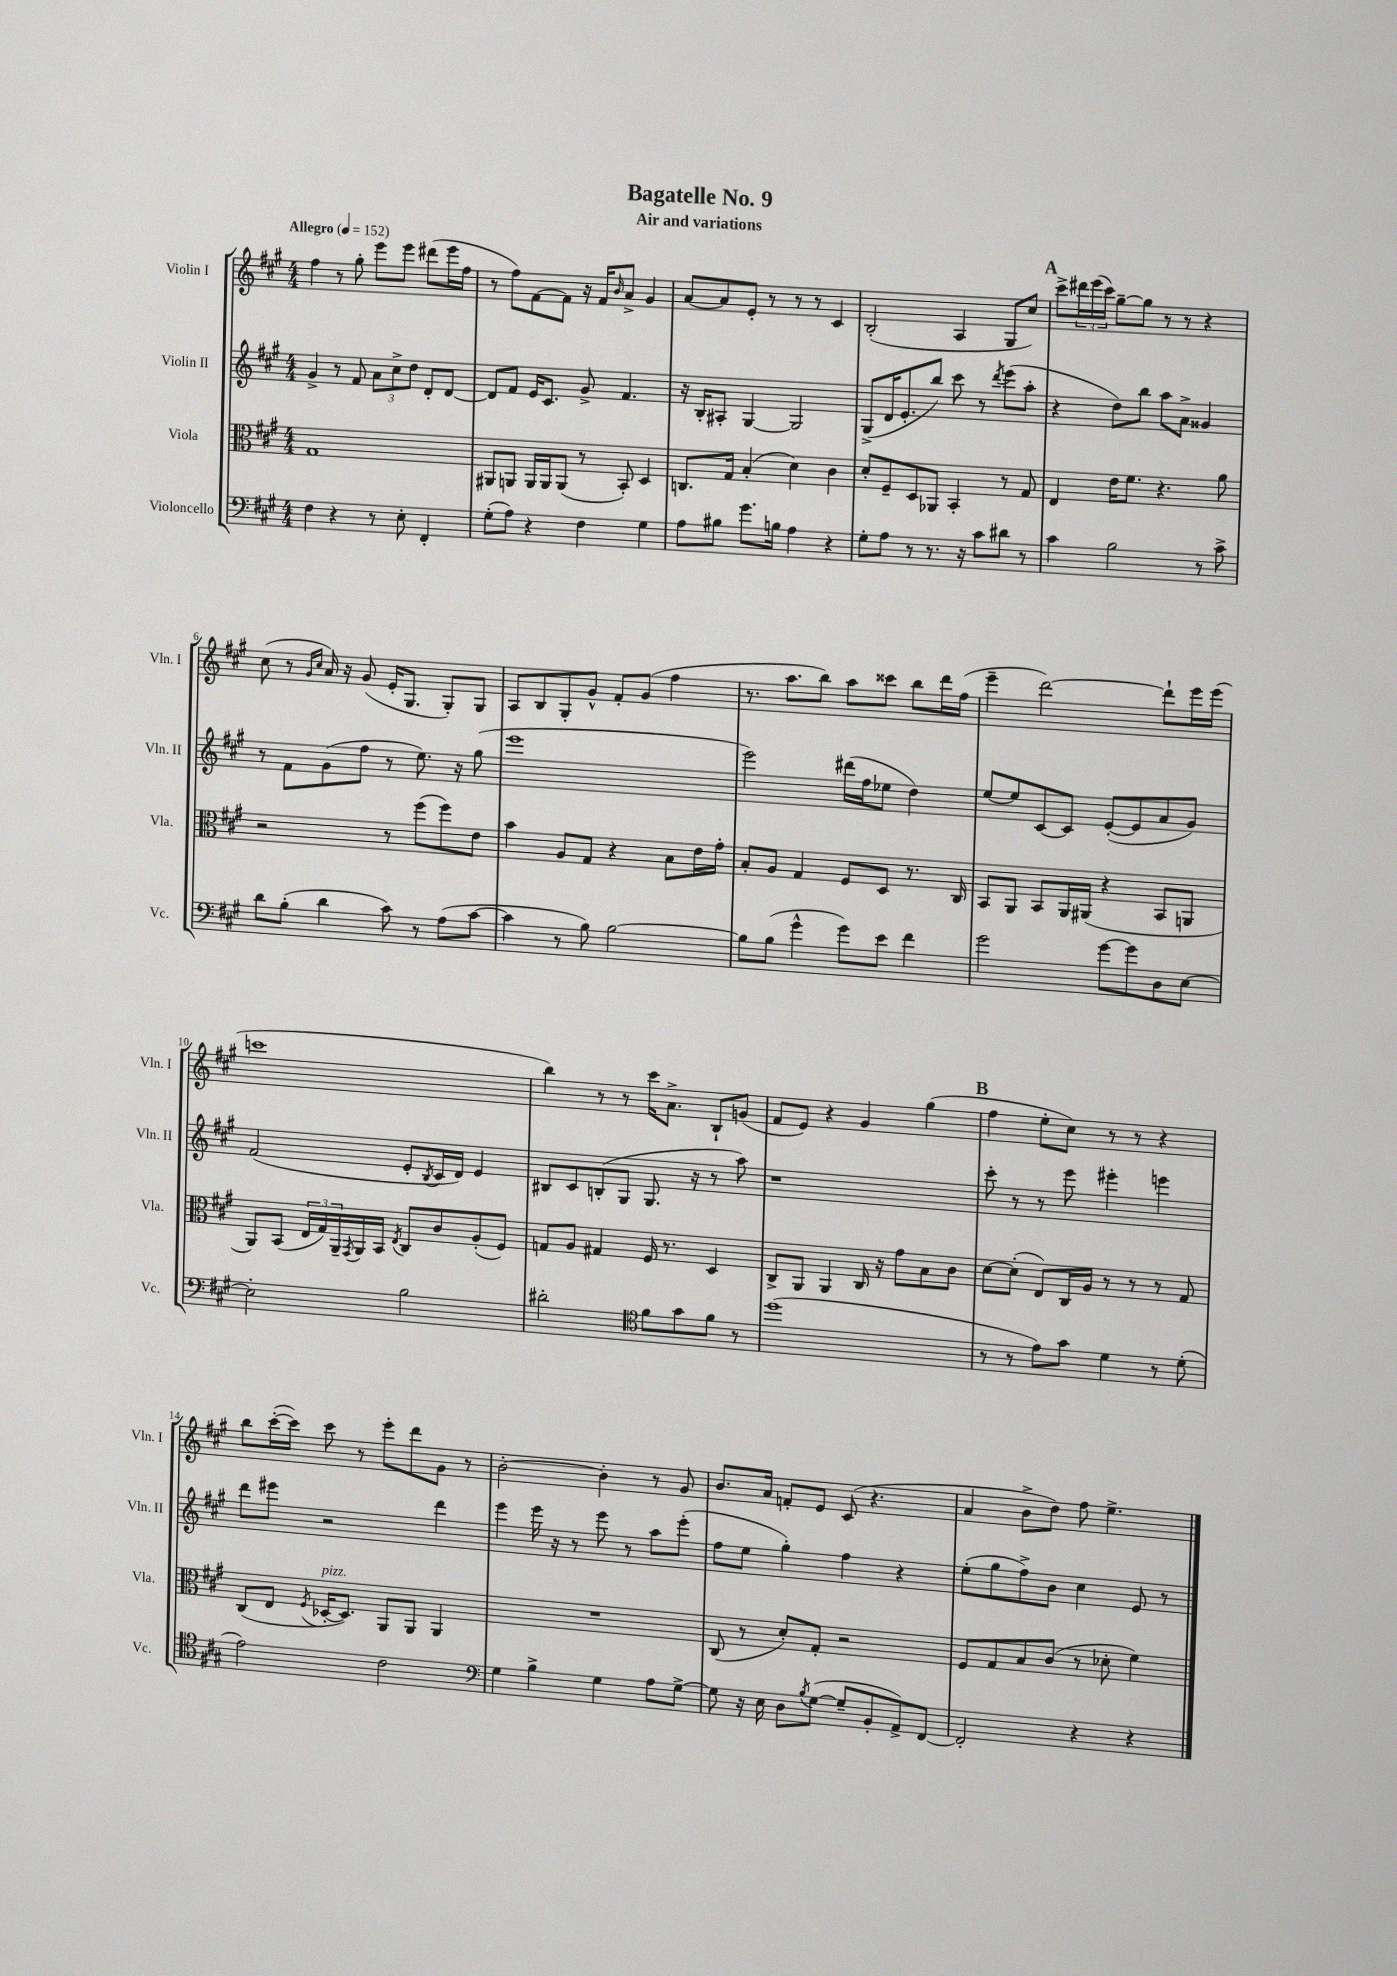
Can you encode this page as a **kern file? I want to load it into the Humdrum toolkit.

**kern	**kern	**kern	**kern
*staff4	*staff3	*staff2	*staff1
*clefF4	*clefC3	*clefG2	*clefG2
*k[f#c#g#]	*k[f#c#g#]	*k[f#c#g#]	*k[f#c#g#]
*M4/4	*M4/4	*M4/4	*M4/4
*MM152	*MM152	*MM152	*MM152
4F#	1G#	4g#^	4ff#
4r	.	8r	8r
.	.	8f#	8gg#'
8r	.	12a	8eee
.	.	12cc#^	.
8E'	.	.	8eee
.	.	12dd	.
4FF#'	.	8d'	(8ddd#
.	.	[8d	16eee
.	.	.	16ff#
=	=	=	=
(8G#'	8AA#	8d]	8r
8A)	8AA	8f#	8ff#)
4r	16AA	16e	[8f#
.	16AA	8.c#	.
.	(8AA	.	8f#]
4F#	8r	8g#^	16r
.	.	.	16f#
.	.	.	16qqb
.	8BB')	4.f#	8a^
4G#	4D	.	4g#
=	=	=	=
8A	8.C	16r	[8a
.	.	16B'	.
8B#	.	8A#'	8a]
.	16G#	.	.
8.g#	(4B'	[4G#	8e'
.	.	.	8r
16B	.	.	.
4A	4d)	2G#]	8r
.	.	.	8r
4r	4c#	.	4c#
=	=	=	=
8G#'	8d'	(8G#^	(2B'
8A	8F#~	16d	.
.	.	8.e'	.
8r	8D	.	.
8.r	8AA-	8bb)	.
.	4BB'	8ccc#	4A
16r	.	.	.
8c#	.	8r	.
.	.	8qddd	.
8d#	8r	(8eee	8G#
8r	8G#	8aa'	8cc#)
=	=	=	=
4c#	4E	4r	8ccc#^
.	.	.	24ddd#
.	.	.	(24eee
.	.	.	24ccc#)
2B	16e	8dd)	[8gg#~
.	8.f#	.	.
.	.	8bb	8gg#]
.	4.r	8aa	8r
.	.	8a^	8r
8r	.	4g##	4r
8c#^	8a	.	.
=	=	=	=
8d	2r	8r	(8cc#
(8B'	.	8f#	8r
.	.	.	16qqg#
.	.	.	16qqcc#
4d	.	(8g#	16a)
.	.	.	16r
.	.	8ff#	(8g#
8c#)	8r	8r	16e'
.	.	.	8.G#
8r	(8ff#	8.ee)	.
(8A	8ff#)	.	8G#')
.	.	16r	.
[8c#	8e	(8gg#	8G#
=	=	=	=
4c#]	4b	1eee	8A
.	.	.	8B
8r	8A	.	8G#'
8B)	8G#	.	8g#^^
[2B	4r	.	8f#'
.	.	.	(8g#
.	8B	.	4ff#
.	16e	.	.
.	16g#'	.	.
=	=	=	=
8B]	8B'	2eee)	8.r
(8B	8A	.	.
.	.	.	8.aa
4g#^^	4G#	.	.
.	.	.	8bb)
8g#)	8F#	(16ddd#	8aa
.	.	16ff#	.
8e	8D	8ee-	8ccc##
4f#	8.r	4dd)	8bb
.	.	.	16ddd
.	16C#	.	(16ff#
=	=	=	=
2g#	8BB	[8ee	4eee~
.	8AA	8ee]	.
.	8BB	[8c#	[2ddd)
.	16AA	8c#]	.
.	(16AA#	.	.
[8g#	4r	([8e'	.
8g#]	.	8e]	.
8D	8BB	8a	8ddd`]
[8E	8AA	8g#)	16eee
.	.	.	(16eee
=	=	=	=
2E']	8AA)	(2f#	1ccc
.	(8BB	.	.
.	24E	.	.
.	24G#)	.	.
.	24AA~	.	.
.	8qGG#	.	.
.	16AA	.	.
.	16BB	.	.
.	8qE	.	.
2B	8C#	8e'	.
.	.	8qB	.
.	8c#	16c#	.
.	.	16d)	.
.	(8A'	4e	.
.	8F#)	.	.
=	=	=	=
2d#'	8G	8B#	4bb)
.	8A	8c#	.
.	4G#	(8B'	8r
.	.	8G#	8r
*clefC4	*	*	*
8f#	16F#	8.G#	16ccc#
.	8.r	.	8.a^
8g#	.	.	.
.	.	16r	.
8f#	4D	8r	8B`
8r	.	8aa)	(8g
=	=	=	=
(1dd	8C#^	1r	8f#
.	8AA	.	8e)
.	4AA	.	4r
.	16C#	.	4g#
.	16r	.	.
.	8g#	.	.
.	8B	.	(4gg#
.	8c#	.	.
=	=	=	=
8r	[8d	8ccc#'	4ff#
8r	(8d']	8r	.
8e)	8E)	8r	8ee'
8g#	16C#	8eee	8cc#)
.	16A	.	.
4d	8r	4eee#'	8r
.	8r	.	8r
8r	8r	4eee	4r
(8d'	8G#	.	.
=	=	=	=
2e)	(8C#	8ddd	8bb
.	8E	8eee#	([16ccc#'
.	.	.	16ccc#])
.	8qF#	.	.
.	[16D-'	2r	8ccc#
.	8.D-])	.	.
.	.	.	8r
2c#	8AA	.	8eee'
.	8AA	.	8ddd
.	4AA	4ddd	8g#
.	.	.	8r
=	=	=	=
*clefF4	*	*	*
4G#	1r	4eee	[2b'
4B^	.	16eee	.
.	.	16r	.
.	.	8r	.
4G#	.	8eee	4b']
.	.	8r	.
8A	.	8aa	8r
[8G#^	.	(8eee'	8g#
=	=	=	=
8G#]	(8C#	8ff#	8.b
16r	8r	8ee	.
16E	.	.	16a
8D	8d')	4gg#')	8f'
8qB	.	.	.
([8G#	8G#'	.	8e
8G#~]	2r	4ff#	(8c#
8BB'	.	.	4.r
8AA^)	.	4r	.
[8FF#	.	.	.
=	=	=	=
2FF#']	8F#	(8ee'	4a
.	8G#	8gg#	.
.	8B	8ff#^)	8b^
.	(8c#	8b	8dd)
4r	8r	4cc#	8ff#
.	8d-'	.	4.ee^
4r	4f#)	8e	.
.	.	8r	.
==	==	==	==
*-	*-	*-	*-
